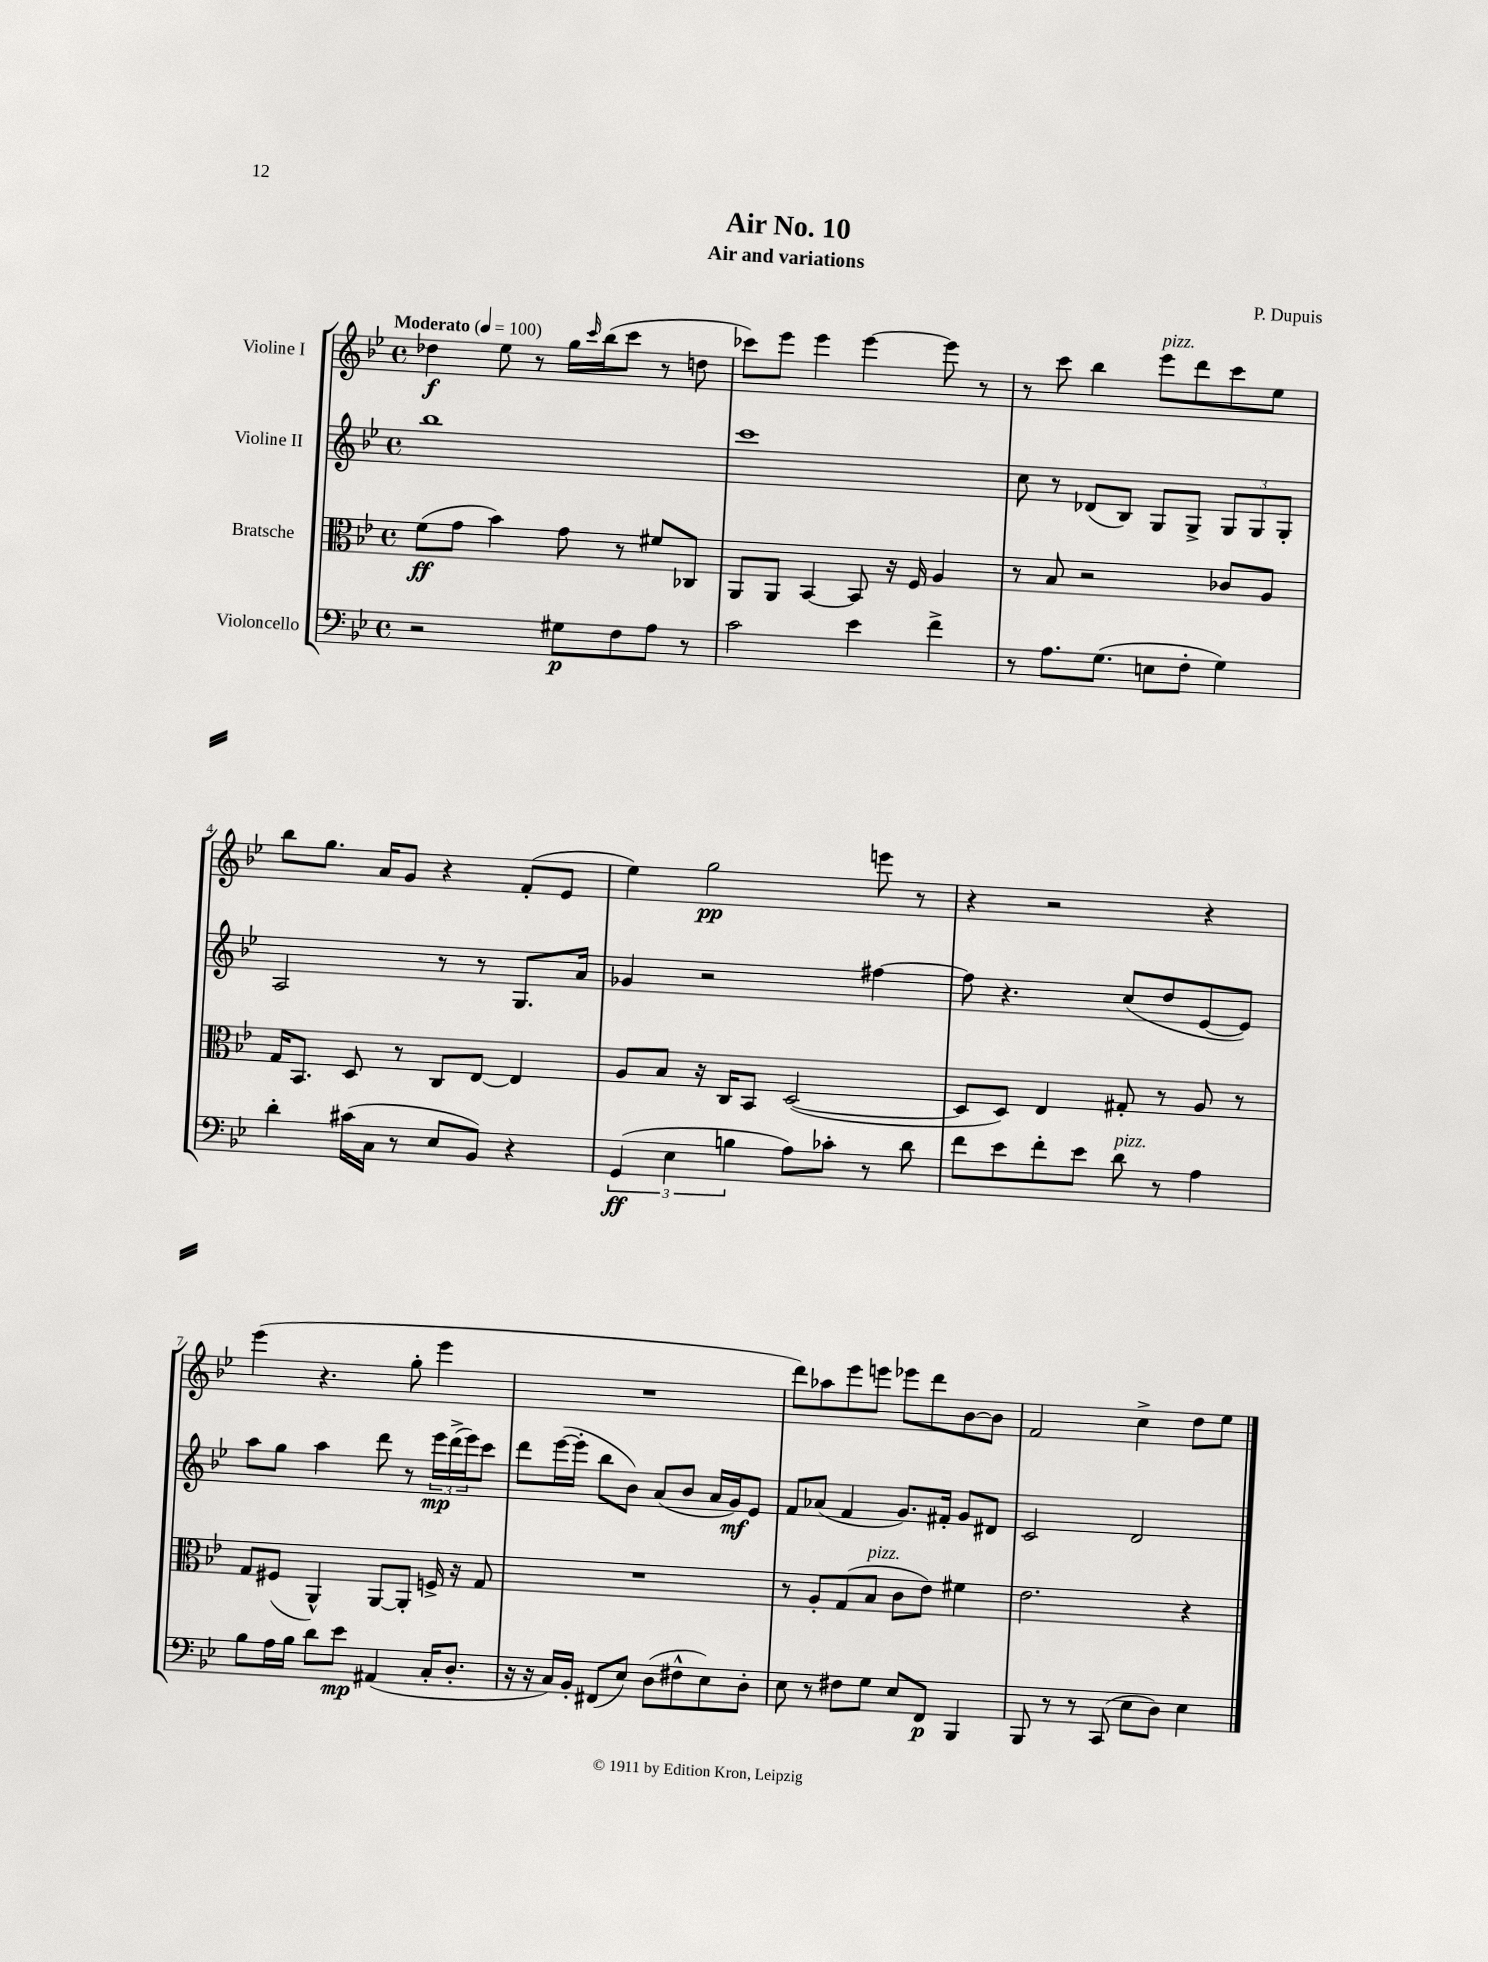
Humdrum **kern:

**kern	**kern	**kern	**kern
*staff4	*staff3	*staff2	*staff1
*clefF4	*clefC3	*clefG2	*clefG2
*k[b-e-]	*k[b-e-]	*k[b-e-]	*k[b-e-]
*M4/4	*M4/4	*M4/4	*M4/4
*met(c)	*met(c)	*met(c)	*met(c)
*MM100	*MM100	*MM100	*MM100
2r	(8f\L	1bb-	4dd-\
.	8g\J	.	.
.	4b-\)	.	8ee-\
.	.	.	8r
8G#\L	8g\	.	16gg\LL
.	.	.	16qqccc/
.	.	.	(16bb-\J
8F\	8r	.	8ccc\J
8A\J	8f#/L	.	8r
8r	8C-/J	.	8dd\
=	=	=	=
2c\	8AA/L	1ccc	8ccc-\L)
.	8AA/J	.	8eee-\J
.	[4BB-/	.	4eee-\
4e-\	8BB-/]	.	[4eee-\
.	16r	.	.
.	16F/	.	.
4f^\	4A/	.	8eee-\]
.	.	.	8r
=	=	=	=
8r	8r	8cc\	8r
8.A\L	8B-/	8r	8ccc\
.	2r	(8d-/L	4bb-\
(8.G\J	.	.	.
.	.	8B-/J)	.
8E\L	.	8G/L	8eee-\L
8F'\J	.	8G^/J	8ddd\
4G\)	8c-/L	12G/L	8ccc\
.	.	12G/	.
.	8A/J	.	8ee-\J
.	.	12G'/J	.
=	=	=	=
4d'\	16G/LK	2A/	8bb-\L
.	8.BB-/J	.	.
.	.	.	8.gg\J
(16c#\LL	8D/	.	.
16C\JJ	.	.	16a/LK
8r	8r	.	8g/J
8E-/L	8C/L	8r	4r
8BB-/J)	[8E-/J	8r	.
4r	4E-/]	8.G/L	(8f'/L
.	.	.	8e-/J
.	.	16a/Jk	.
=	=	=	=
(6GG/	8A/L	4g-/	4ee-\)
.	8B-/J	.	.
6E-\	.	.	.
.	16r	2r	2gg\
.	16C/LK	.	.
6B\	.	.	.
.	8BB-/J	.	.
8A\L)	([2D/	.	.
8c-'\J	.	.	.
8r	.	[4ff#\	8eee\
8d\	.	.	8r
=	=	=	=
8f\L	8D/]L	8ff#\]	4r
8e-\	8D/J)	4.r	.
8f'\	4E-/	.	2r
8e-\J	.	.	.
8d\	8G#'/	(8cc/L	.
8r	8r	8dd/	.
4A\	8A/	[8e-/	4r
.	8r	8e-/]J)	.
=	=	=	=
8B-\L	8G/L	8aa\L	(4eee-\
16A\L	(8F#/J	8gg\J	.
16B-\JJ	.	.	.
8d\L	4AA^^/)	4aa\	4.r
8e-\J	.	.	.
(4AA#/	[8AA/L	8ddd\	.
.	8AA'/]J	8r	8gg'\
16C'/LK	16F^/	24eee-\LL	4eee-\
.	.	(24ddd^\	.
8.D'/J	16r	.	.
.	.	24eee-\J)	.
.	8G/	8ccc\J	.
=	=	=	=
16r	1r	8ddd\L	1r
16r	.	.	.
16C/LL)	.	([16eee-\L	.
16BB-'/JJ	.	16eee-'\]JJ	.
(8FF#/L	.	8bb-\L	.
8E-/J)	.	8b-\J)	.
(8D\L	.	(8a/L	.
8F#^^\	.	8b-/J	.
8E-\)	.	16a/LL	.
.	.	16g/J)	.
8D'\J	.	8e-/J	.
=	=	=	=
8E-\	8r	8f/L	8ddd\L)
8r	8A'/L	(8a-/J	8aa-\
8F#\L	(8G/	4f/	8eee-\
8G\J	8B-/J	.	8eee\J
8E-/L	8c\L	8.g/L)	8eee-\L
8FF/J	8e-\J)	.	8ddd\
.	.	16f#'/Jk	.
4BBB-/	4f#\	8g/L	[8b-\
.	.	8d#/J	8b-\]J
=	=	=	=
8BBB-/	2.e-\	2c/	2f/
8r	.	.	.
8r	.	.	.
(8CC/	.	.	.
8E-\L	.	2d/	4cc^\
8D\J)	.	.	.
4E-\	4r	.	8dd\L
.	.	.	8ee-\J
==	==	==	==
*-	*-	*-	*-
